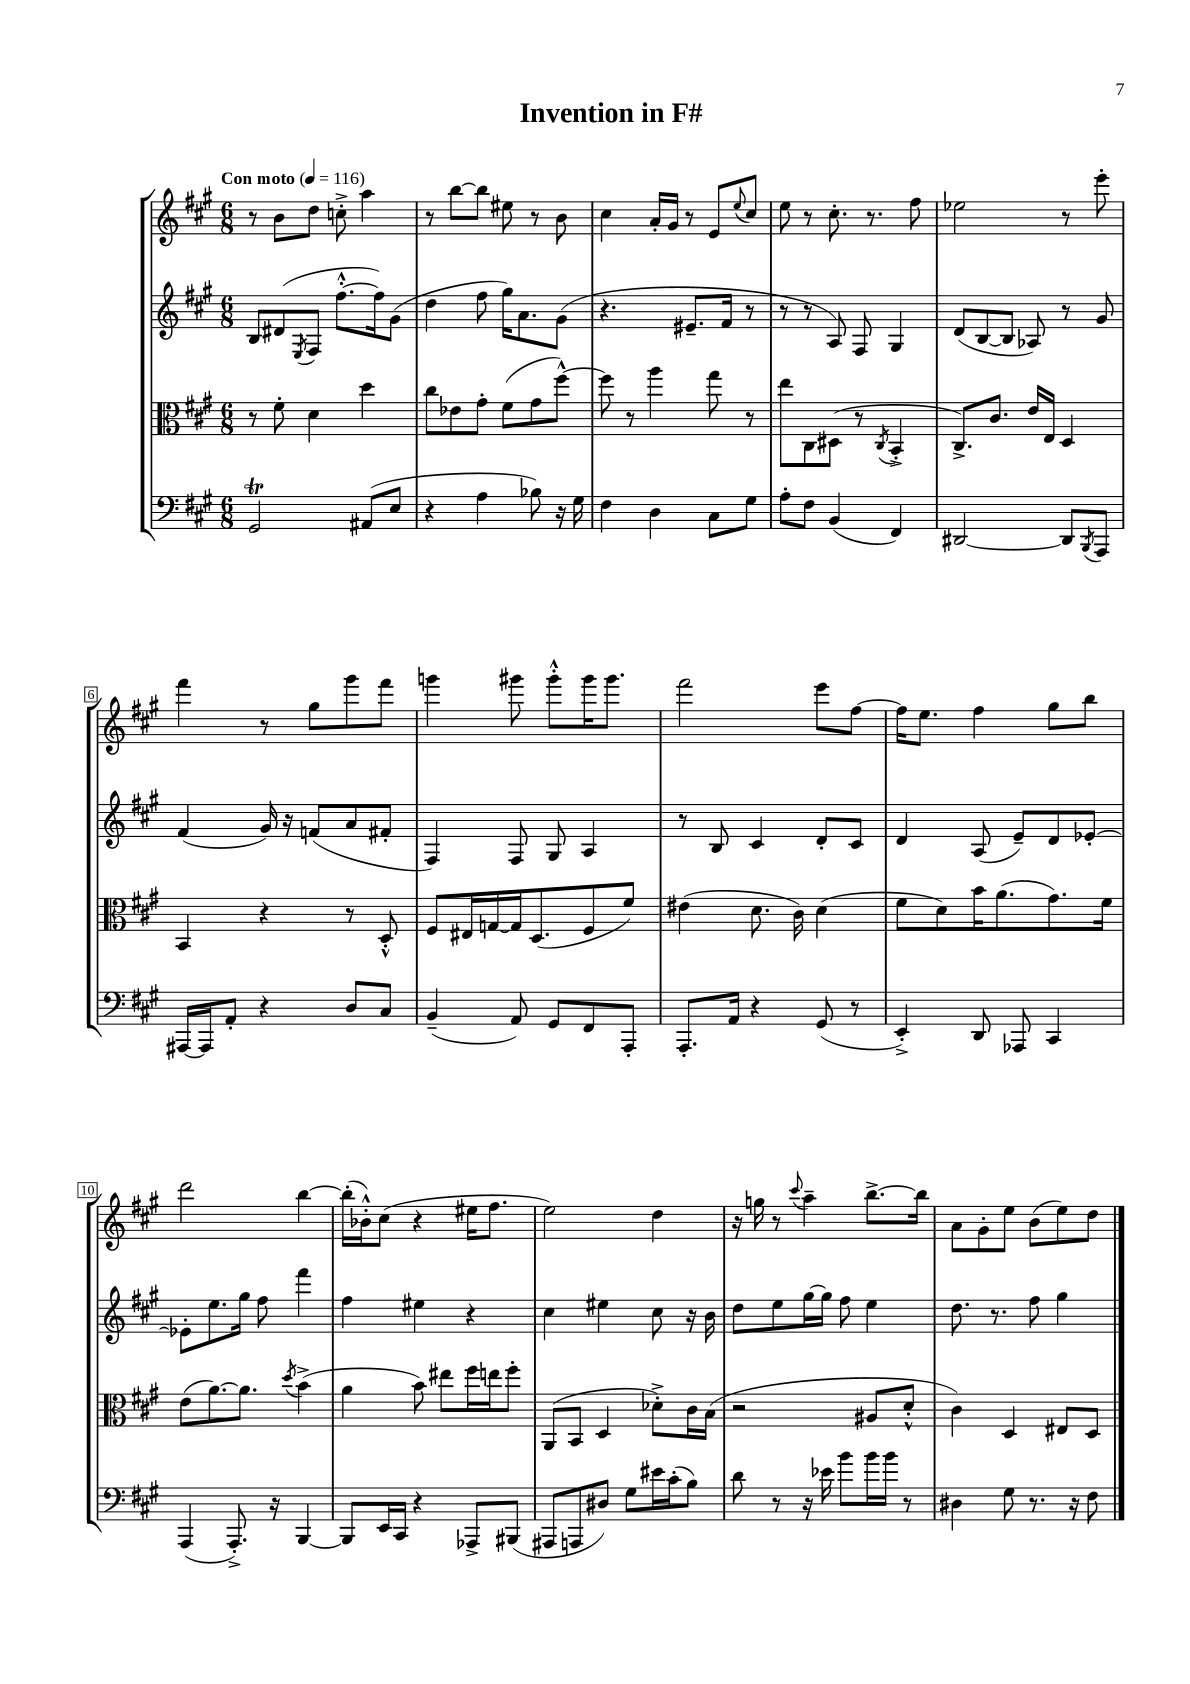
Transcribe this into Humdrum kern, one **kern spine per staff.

**kern	**kern	**kern	**kern
*part4	*part3	*part2	*part1
*staff4	*staff3	*staff2	*staff1
*clefF4	*clefC3	*clefG2	*clefG2
*k[f#c#g#]	*k[f#c#g#]	*k[f#c#g#]	*k[f#c#g#]
*M6/8	*M6/8	*M6/8	*M6/8
*MM116	*MM116	*MM116	*MM116
=1	=1	=1	=1
!	!	!	!LO:TX:a:B:t=Con moto
2GG#t/	8r	8B/L	8r
.	8f#'\	(8d#X/	8b\L
.	.	8qE/	.
.	4d\	8F#/J	8dd\J
.	.	[8.ff#'^^\L	8ccn'^\
(8AA#X/L	4dd\	.	4aa\
.	.	16ff#\k])	.
8E/J	.	(8g#\J	.
=2	=2	=2	=2
4r	8cc#\L	4dd\	8r
.	8e-X\	.	[8bb\L
4A\	8g#'\J	8ff#\	8bb\J]
.	(8f#\L	16gg#\KL)	8ee#X\
.	.	8.a\	.
8B-X\)	8g#\	.	8r
16r	[8ff#^^\J)	(8g#\J	8b\
16G#\	.	.	.
=3	=3	=3	=3
4F#\	8ff#\]	4.r	4cc#\
.	8r	.	.
4D\	4aa\	.	16a'/LL
.	.	.	16g#/JJ
.	.	8.e#X~/L	8r
8C#\L	8gg#\	.	8e/L
.	.	16f#/Jk	.
.	.	.	8qqee/
8G#\J	8r	8r	8cc#/J
=4	=4	=4	=4
8A'\L	8ee\L	8r	8ee\
8F#\J	8C#\	8r	8r
(4BB/	(8D#X\J	8A/)	8.cc#'\
.	8r	8F#/	.
.	.	.	8.r
.	8qC#/	.	.
4FF#/)	4BB'^/	4G#/	.
.	.	.	8ff#\
=5	=5	=5	=5
[2DD#X/	8.C#^/L)	(8d/L	2ee-X\
.	.	[8B/	.
.	8.c#/J	.	.
.	.	8B/J]	.
.	16e/LL	8A-X/)	.
.	16E/JJ	.	.
8DD#/L]	4D/	8r	8r
8qBBB/	.	.	.
8AAA/J	.	8g#/	8eee'\
!!LO:LB:g=z
=6	=6	=6	=6
[16AAA#X/LL	4BB/	(4f#/	4fff#\
16AAA#/J]	.	.	.
8AA'/J	.	.	.
4r	4r	16g#/)	8r
.	.	16r	.
.	.	(8fn/L	8gg#\L
8D/L	8r	8a/	8ggg#\
8C#/J	8D'^^/	8f#X'/J	8fff#\J
=7	=7	=7	=7
(4BB~/	8F#/L	4F#/)	4gggn\
.	16E#X/L	.	.
.	[16Gn/	.	.
8AA/)	16G/J]	8F#/	8ggg#X\
.	(8.D/	.	.
8GG#/L	.	8G#/	8ggg#'^^\L
8FF#/	8F#/	4A/	16ggg#\K
.	.	.	8.ggg#\J
8AAA'/J	8f#/J)	.	.
=8	=8	=8	=8
8.AAA'/L	(4e#X\	8r	2fff#\
.	.	8B/	.
16AA/Jk	.	.	.
4r	8.d\	4c#/	.
.	16c#\)	.	.
(8GG#/	(4d\	8d'/L	8eee\L
8r	.	8c#/J	[8ff#\J
=9	=9	=9	=9
4EE'^/)	8f#\L	4d/	16ff#\KL]
.	.	.	8.ee\J
.	8d\)	.	.
8DD/	16b\K	(8A/	4ff#\
.	(8.a\	.	.
8AAA-X/	.	8e~/L)	.
4CC#/	8.g#\)	8d/	8gg#\L
.	.	[8e-X'/J	8bb\J
.	16f#\Jk	.	.
!!LO:LB:g=z
=10	=10	=10	=10
(4AAA/	(8e\L	8e-X'\L]	2ddd\
.	[8.a\)	8.ee\	.
8.AAA'^/)	.	.	.
.	8.a\J]	16gg#\Jk	.
.	.	8ff#\	.
16r	.	.	.
.	8qdd/	.	.
[4BBB/	(4b^\	4fff#\	[4bb\
=11	=11	=11	=11
8BBB/L]	4a\	4ff#\	(16bb'\LL]
.	.	.	16b-X'^^\J)
16EE/L	.	.	(8cc#\J
16CC#/JJ	.	.	.
4r	8b\)	4ee#X\	4r
.	8ee#X\L	.	.
8AAA-X^/L	16ff#\L	4r	16ee#X\KL
.	16een\J	.	8.ff#\J
(8BBB#X/J	8ff#'\J	.	.
=12	=12	=12	=12
8AAA#X/L	(8AA/L	4cc#\	2ee\)
8AAAn/	8BB/J	.	.
8D#X/J)	4D/	4ee#X\	.
8G#\L	.	.	.
16e#X\L	8d-X'^\L)	8cc#\	4dd\
(16c#'\J	.	.	.
8B\J)	16c#\L	16r	.
.	(16B\JJ	16b\	.
=13	=13	=13	=13
8d\	2r	8dd\L	16r
.	.	.	16ggn\
8r	.	8ee\	8r
.	.	.	8qqccc#/
16r	.	[16gg#\L	4aa~\
16e-X\	.	16gg#\JJ]	.
8b\L	.	8ff#\	.
16b\L	8A#X/L	4ee\	[8.bb^\L
16b\JJ	.	.	.
8r	8d'^^/J	.	.
.	.	.	16bb\Jk]
=14	=14	=14	=14
4D#X\	4c#\)	8.dd\	8a\L
.	.	.	8g#'\
.	.	8.r	.
8G#\	4D/	.	8ee\J
8.r	.	8ff#\	(8b\L
.	8E#X/L	4gg#\	8ee\)
16r	.	.	.
8F#\	8D/J	.	8dd\J
==	==	==	==
*-	*-	*-	*-
